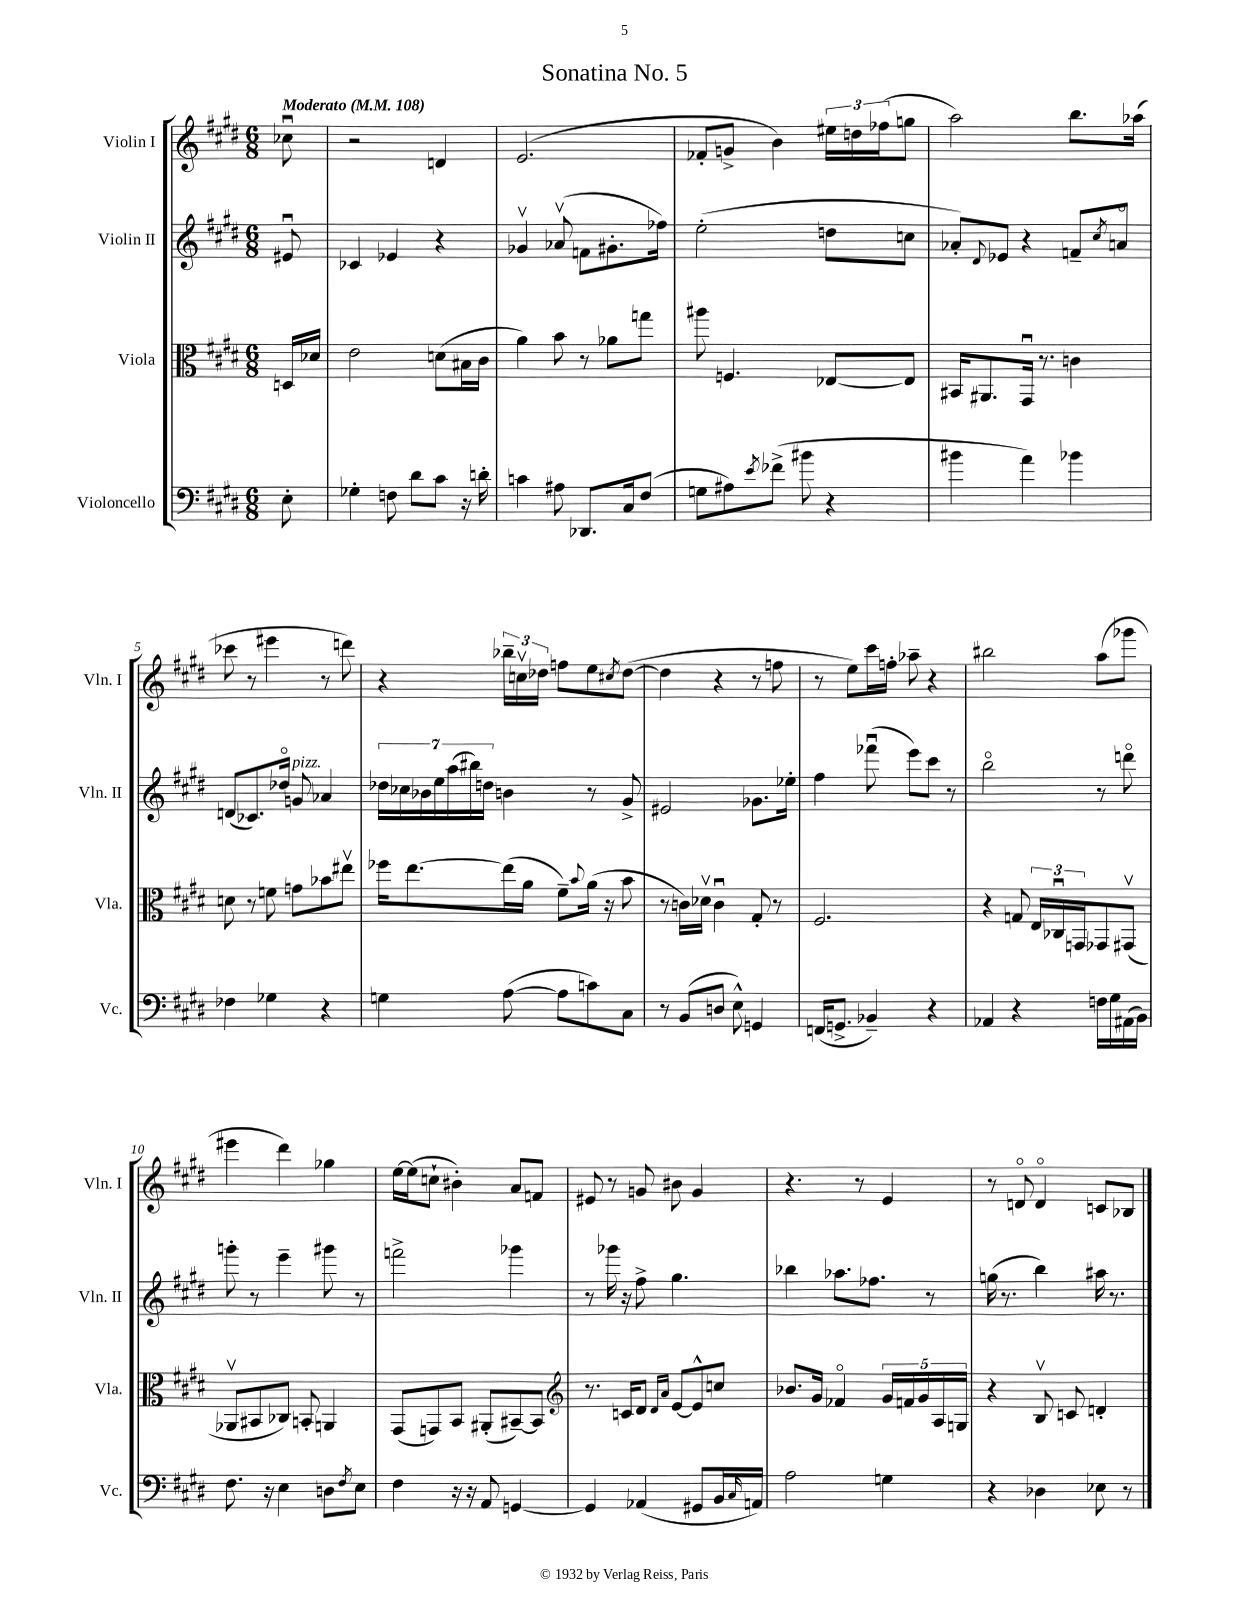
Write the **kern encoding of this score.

**kern	**kern	**kern	**kern
*staff4	*staff3	*staff2	*staff1
*clefF4	*clefC3	*clefG2	*clefG2
*k[f#c#g#d#]	*k[f#c#g#d#]	*k[f#c#g#d#]	*k[f#c#g#d#]
*M6/8	*M6/8	*M6/8	*M6/8
*MM108	*MM108	*MM108	*MM108
8E'	16D	8e#u	8cc-u
.	16d-	.	.
=	=	=	=
4G-'	2e	4c-	2r
8F	.	4e-	.
8d#	.	.	.
8c#	(8d	4r	4d
16r	16B#	.	.
16d'	16c#	.	.
=	=	=	=
4c	4a)	4g-v	(2.e
8A#	8b	(8a-v	.
8.DD-	8r	8f	.
.	8a-	8.g#'	.
16C#	.	.	.
(8F#	8gg	.	.
.	.	16ff-)	.
=	=	=	=
8G	8aa#	(2ee'	8f-'
8A#)	4.F	.	8g^
8qe	.	.	.
(8f-^	.	.	4b)
8b#	.	.	.
4r	[8E-	8dd	24ee#
.	.	.	24dd
.	.	.	(24ff-
.	8E-]	8cc	8gg
=	=	=	=
4b#	16BB#	8a-')	2aa)
.	8.AA#	.	.
.	.	8qqd#	.
.	.	8e-	.
4a)	16GG#u	4r	.
.	8.r	.	.
4b-	4c	8f~	8.bb
.	.	8qcc#	.
.	.	8ao	.
.	.	.	(16aa-
=	=	=	=
4F-	8d	(8d	8ccc-
.	8r	8.c-)	8r
4G-	8f	.	4eee#
.	.	16dd-o	.
.	8g	8g	.
4r	8b-	4a-	8r
.	8ee#v	.	8ddd)
=	=	=	=
4G	16ff-	28dd-	4r
.	.	28cc-	.
.	[8.ee	.	.
.	.	28b-	.
.	.	28ee	.
.	.	(28aa	.
.	.	28bb#)	.
.	.	28dd	.
([8A	(16ee]	4b	24bb-~
.	.	.	24ccv
.	16a	.	.
.	.	.	24dd-
8A]	8f#~)	.	8ff
.	8qqb	.	.
8c)	(16a	8r	8ee
.	16r	.	.
.	.	.	8qcc#
8C#	8b	8g#^	([8dd-
=	=	=	=
8r	8r	2e#	4dd-]
(8BB	16c)	.	.
.	16d-v	.	.
8D	4cu	.	4r
8E^^)	.	.	.
4GG	8G#'	8.g-	8r
.	8r	.	8ff
.	.	16ee-'	.
=	=	=	=
(16FF	2.F#	4ff#	8r
8.GG^	.	.	.
.	.	.	8ee)
4BB-~)	.	(8fff-u	16ccc#
.	.	.	16ff'
.	.	8eee)	8aa-~
4r	.	8ccc#	4r
.	.	8r	.
=	=	=	=
4AA-	4r	2bbo	2bb#
4r	8G	.	.
.	24E	.	.
.	24C-u	.	.
.	24GG	.	.
16F	8GG-	8r	(8aa
16G#	.	.	.
(16AA#	(8GG#v	8dddo	8ggg-
16BB)	.	.	.
=	=	=	=
8.F#	8AA-v	8ggg'	4eee#
.	8BB#	8r	.
16r	.	.	.
4E	8C-)	4eee~	4ddd#)
.	8BB'	.	.
8D	4AA	8ggg#	4gg-
8qF#	.	.	.
8E	.	8r	.
=	=	=	=
4F#	(8GG#	2fff^	[16ee
.	.	.	(16ee]
.	8GG)	.	8cc`
16r	8BB	.	4b#')
16r	.	.	.
8AA	(8AA#'	.	.
[4GG	[8BB#~)	4ggg-	8a
.	8BB#]	.	8f
=	=	=	=
*	*clefG2	*	*
4GG]	8.r	8r	8e#
.	.	16ggg-	8r
.	16c	16r	.
(4AA-	8d#	8ff#^	8g
.	16qqd#	.	.
.	16qqa	.	.
.	[8e	4.gg#	8b#
8GG#	8e^^]	.	4g
16BB	8cc	.	.
16qqC#	.	.	.
16AA)	.	.	.
=	=	=	=
2A	8.b-	4bb-	4.r
.	16g#	.	.
.	4f-o	8.aa-	.
.	.	.	8r
.	.	8.ff-	.
4G	20g#	.	4e
.	20f	.	.
.	20g#	.	.
.	.	8r	.
.	20A	.	.
.	20G	.	.
=	=	=	=
4r	4r	(16gg	8r
.	.	8.r	.
.	.	.	8do
4D-	8Bv	4bb)	4do
.	8c	.	.
8E-	4d'	16aa#	8c
.	.	8.r	.
8r	.	.	8B-
==	==	==	==
*-	*-	*-	*-
